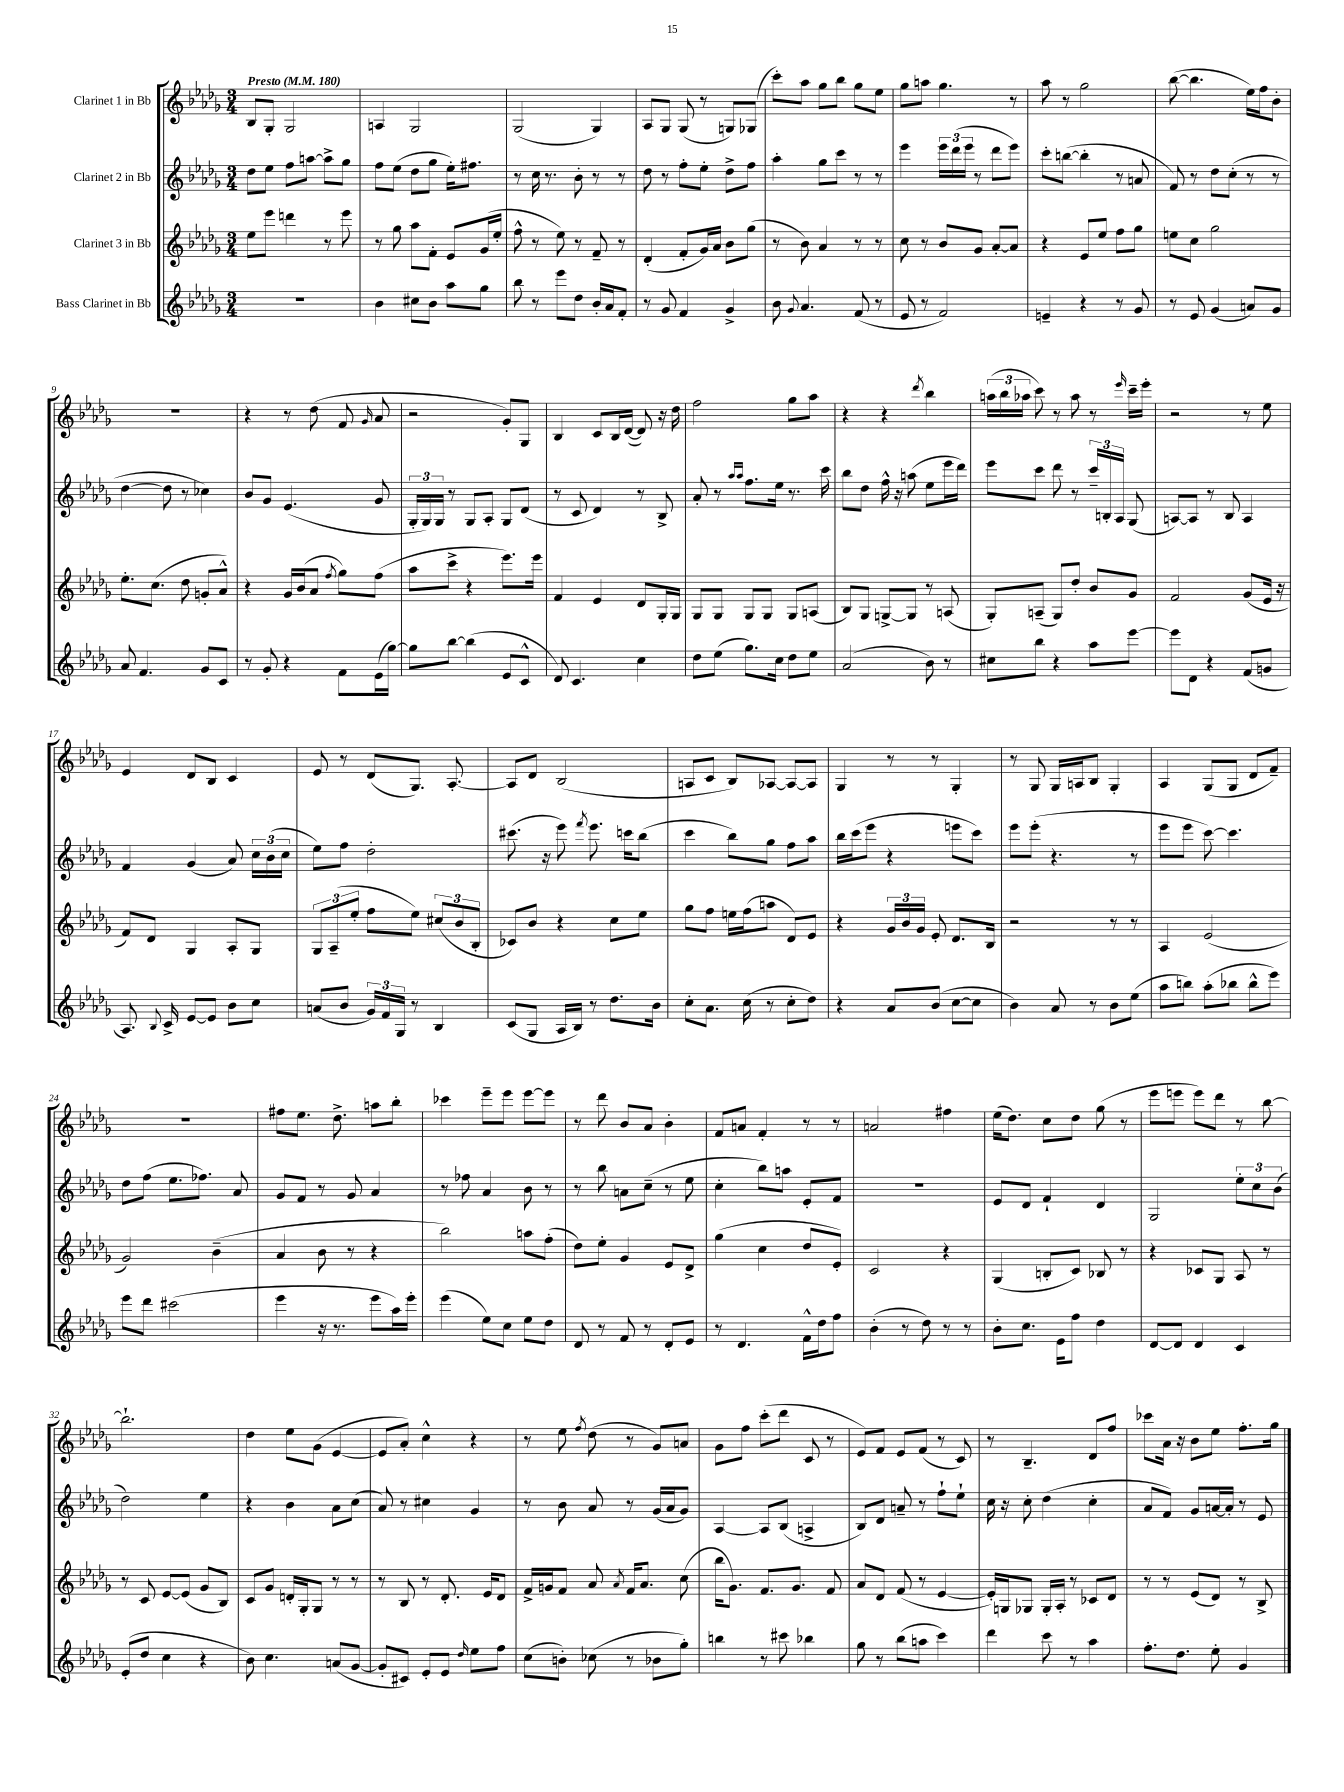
<<
\new StaffGroup <<
\new Staff = "s0" \with { instrumentName = "Clarinet 1 in Bb" } {
    \clef treble \key des \major \numericTimeSignature \time 3/4 \tempo "Presto" 4 = 180
    \autoBeamOff bes8[ ges8]-. ges2 |
    a4 ges2 |
    ges2( ges4) |
    aes8[ ges8] ges8( r8 g8[) ges8]( |
    c'''8[-.) aes''8] ges''8[ bes''8] ges''8[ ees''8] |
    ges''8[ a''8] ges''4. r8 |
    aes''8 r8 ges''2 |
    bes''8~( bes''4. ees''16[) f''16 bes'8]-. |
    R2. |
    r4 r8 des''8( f'8 \grace { ges'16 } aes'8 |
    r2 ges'8[-.) ges8] |
    bes4 c'8[ bes16 des'16]~( des'8) r16 des''16 |
    f''2 ges''8[ aes''8] |
    r4 r4 \acciaccatura { des'''8 } bes''4 |
    \tuplet 3/2 { a''16[( bes''16 aes''16] } c'''8) r8 aes''8 r8 \grace { ees'''16 } c'''16[-- ees'''16]-. |
    r2 r8 ees''8 |
    ees'4 des'8[ bes8] c'4 |
    ees'8 r8 des'8[( ges8.]) aes8.~-. |
    aes8[ des'8] bes2( |
    a8[ c'8] bes8[) aes8]~ aes8[~ aes8] |
    ges4 r8 r8 ges4-. |
    r8 ges8 ges16[ a16 bes8] ges4-. |
    aes4 ges8[( ges8] des'8[ f'8]--) |
    R2. |
    fis''8[ ees''8.] des''8.-> a''8[ bes''8]-. |
    ces'''4 ees'''8[-- ees'''8] ees'''8[~ ees'''8] |
    r8 des'''8 bes'8[ aes'8] bes'4-. |
    f'8[ a'8] f'4-. r8 r8 |
    a'2 fis''4 |
    ees''16[( des''8.]) c''8[ des''8] ges''8( r8 |
    ees'''8[ e'''8] e'''8[) des'''8] r8 bes''8~ |
    bes''2.-! |
    des''4 ees''8[ ges'8]( ees'4~ |
    ees'8[ aes'8]-.) c''4-^ r4 |
    r8 ees''8 \acciaccatura { f''8 } des''8( r8 ges'8[) a'8] |
    ges'8[ f''8] c'''8[-.( des'''8] c'8 r8 |
    ees'8[) f'8] ees'8[ f'8]( r8 c'8) |
    r8 bes4.-- des'8[ f''8] |
    ces'''8[ aes'16] r16 bes'8[ ees''8] f''8.[-. ges''16] \bar "|." |
}
\new Staff = "s1" \with { instrumentName = "Clarinet 2 in Bb" } {
    \clef treble \key des \major \numericTimeSignature \time 3/4
    \autoBeamOff des''8[ ees''8] f''8[ a''8]~ a''8[-> ges''8] |
    f''8[ ees''8]( des''8[ ges''8] ees''16[-.) fis''8.] |
    r8 c''16 r8. bes'8-. r8 r8 |
    des''8 r8 f''8[-. ees''8]-. des''8[-> f''8] |
    aes''4-. ges''8[ c'''8] r8 r8 |
    ees'''4 \tuplet 3/2 { ees'''16[ des'''16( ees'''16] } r8 des'''8[ ees'''8]) |
    c'''8[-. b''8]~( b''4-. r8 a'8 |
    f'8) r8 des''8[ c''8]-.( r8 r8 |
    des''4~ des''8 r8 ces''4) |
    bes'8[ ges'8] ees'4.( ges'8 |
    \tuplet 3/2 { ges16[-. ges16) ges16] } r8 ges8[ aes8]-. ges8[ des'8]( |
    r8 c'8 des'4) r8 bes8-> |
    aes'8-. r8 \grace { aes''16[ aes''16] } f''8.[ ees''16] r8. c'''16 |
    bes''8[ des''8] f''16-^ r16 a''8( ees''8[ ees'''16 des'''16]) |
    ees'''8[ c'''8] des'''8 r8 \tuplet 3/2 { c'''16[-- b16-. aes16] } ges8( |
    a8[~) a8] r8 bes8 a4 |
    f'4 ges'4( aes'8) \tuplet 3/2 { c''16[ bes'16( c''16] } |
    ees''8[) f''8] des''2-. |
    cis'''8.( r16 ees'''8) \acciaccatura { f'''8 } ees'''8. c'''16[ bes''8]( |
    c'''4 bes''8[) ges''8] f''8[ aes''8] |
    bes''16[ c'''16( ees'''8] r4 e'''8[ c'''8]) |
    ees'''8[ ees'''8]-.( r4. r8 |
    ees'''8[ ees'''8] c'''8~) c'''4. |
    des''8[ f''8]( ees''8.[ fes''8.]) aes'8 |
    ges'8[ f'8] r8 ges'8 aes'4 |
    r8 fes''8 aes'4 bes'8 r8 |
    r8 bes''8 a'8[ c''8]--( r8 ees''8 |
    c''4-. bes''8[) a''8] ees'8[-. f'8] |
    R2. |
    ees'8[ des'8] f'4-! des'4 |
    ges2 \tuplet 3/2 { ees''8[-. c''8 bes'8]( } |
    des''2) ees''4 |
    r4 bes'4 aes'8[ c''8]( |
    aes'8) r8 cis''4 ges'4 |
    r8 bes'8 aes'8 r8 ges'16[( aes'16 ges'8]) |
    aes4~ aes8[ bes8]( a4-> |
    bes8[) des'8] a'8-- r8 f''8[-! ees''8]-! |
    c''16 r16 c''8-. des''4( c''4-. |
    aes'8[ f'8]) ges'8[ a'16~ a'16]-. r8 ees'8 \bar "|." |
}
\new Staff = "s2" \with { instrumentName = "Clarinet 3 in Bb" } {
    \clef treble \key des \major \numericTimeSignature \time 3/4
    \autoBeamOff ees''8[ ees'''8] d'''4 r8 ees'''8 |
    r8 ges''8 aes''8[ f'8]-. ees'8[ ges'16( ees''16]-. |
    f''8-^ r8 ees''8) r8 f'8-- r8 |
    des'4-.( f'8[-. ges'16) aes'16] bes'8[ ges''8]( |
    r8 bes'8) aes'4 r8 r8 |
    c''8 r8 bes'8[ ges'8] aes'8[~-. aes'8] |
    r4 ees'8[ ees''8] f''8[ ges''8] |
    e''8[ c''8] ges''2 |
    ees''8.[-. c''8.]( des''8 g'8[-. aes'8]-^) |
    r4 ges'16[ bes'16( aes'8] \acciaccatura { f''8 } ges''8[) f''8]( |
    aes''8[ c'''8]-> r4 ees'''8.[) ees'''16] |
    f'4 ees'4 des'8[ ges16-. ges16] |
    ges8[ ges8] ges8[ ges8] ges8[ a8]( |
    bes8[) ges8] g8[~-> g8] r8 a8( |
    ges8[-.) a8]--( ges8[) des''8]-. bes'8[ ges'8] |
    f'2 ges'8[( ees'16] r16 |
    f'8[) des'8] ges4 aes8[-. ges8] |
    \tuplet 3/2 { ges8[ aes8--( ees''8]-. } f''8[ ees''8]) \tuplet 3/2 { cis''8[( bes'8 bes8]-. } |
    ces'8[) bes'8] r4 c''8[ ees''8] |
    ges''8[ f''8] e''16[ f''16( a''8] des'8[) ees'8] |
    r4 \tuplet 3/2 { ges'16[ bes'16 ges'16] } ees'8-. des'8.[ bes16] |
    r2 r8 r8 |
    aes4 ees'2( |
    ges'2) bes'4--( |
    aes'4 bes'8 r8 r4 |
    bes''2) a''8[ f''8]-.( |
    des''8[) ees''8]-. ges'4 ees'8[ des'8]-> |
    ges''4( c''4 des''8[ ees'8]-.) |
    c'2 r4 |
    ges4( b8[-. c'8]) bes8 r8 |
    r4 ces'8[ ges8] aes8 r8 |
    r8 c'8 ees'8[~ ees'8]( ges'8[ bes8]) |
    c'8[ ges'8] d'16[-. ges16-. ges8] r8 r8 |
    r8 bes8 r8 des'8.-. ees'16[ des'8] |
    f'16[-> g'16 f'8] aes'8 \acciaccatura { aes'8 } f'16[ aes'8.] c''8( |
    bes''16[ ges'8.]) f'8.[ ges'8.] f'8 |
    aes'8[ des'8] f'8( r8 ees'4~ |
    ees'16[-.) g16 ges8] ges16[-. aes16]-. r8 ces'8[ des'8] |
    r8 r8 ees'8[( des'8]) r8 bes8-> \bar "|." |
}
\new Staff = "s3" \with { instrumentName = "Bass Clarinet in Bb" } {
    \clef treble \key des \major \numericTimeSignature \time 3/4
    \autoBeamOff R2. |
    bes'4 cis''8[ bes'8] aes''8[ ges''8] |
    bes''8 r8 ees'''8[ des''8] bes'16[-. aes'16 f'8]-. |
    r8 ges'8 f'4 ges'4-> |
    bes'8 \appoggiatura { ges'8 } aes'4. f'8( r8 |
    ees'8 r8 f'2) |
    e'4-- r4 r8 ges'8 |
    r8 ees'8 ges'4( a'8[) ges'8] |
    aes'8 f'4. ges'8[ c'8] |
    r8 ges'8-. r4 f'8[ ees'16( ges''16]~) |
    ges''8[ bes''8]~ bes''4( ees'8[ c'8]-^ |
    des'8) c'4. c''4 |
    des''8[ ees''8]( ges''8.[) c''16] des''8[ ees''8] |
    aes'2( bes'8) r8 |
    cis''8[ bes''8] r4 aes''8[ ees'''8]~ |
    ees'''8[ des'8] r4 f'8[( g'8] |
    aes8.) \appoggiatura { bes8 } c'16-> ees'8[~ ees'8] bes'8[ c''8] |
    a'8[( bes'8] \tuplet 3/2 { ges'16[) f'16 ges16] } r8 bes4 |
    c'8[( ges8] aes16[ bes16]) r8 des''8.[ bes'16] |
    c''8[-. aes'8.] c''16( r8 c''8[-. des''8]) |
    r4 aes'8[ bes'8]( c''8[~ c''8] |
    bes'4) aes'8 r8 bes'8[ ees''8]( |
    aes''8[ b''8]) aes''8[-.( bes''8] bes''8[-^ ees'''8]) |
    ees'''8[ des'''8] cis'''2( |
    ees'''4 r16 r8. ees'''8[ aes''16) ees'''16]-. |
    ees'''4( ees''8[) c''8] ees''8[ des''8] |
    des'8 r8 f'8 r8 des'8[-. ees'8] |
    r8 des'4. f'16[-^ des''16 f''8] |
    bes'4-.( r8 des''8) r8 r8 |
    bes'8[-. c''8.] ees'16[ f''8] des''4 |
    des'8[~ des'8] des'4 c'4 |
    ees'8[-.( des''8] c''4 r4 |
    bes'8) c''4. a'8[( ges'8]~ |
    ges'8[-. cis'8]) ees'8[-. ees'8] \grace { des''16 } ees''8[ f''8] |
    c''8[( b'8]-.) ces''8( r8 bes'8[ ges''8]-.) |
    b''4 r8 cis'''8 bes''4 |
    ges''8 r8 bes''8[( a''8] c'''4) |
    des'''4 c'''8 r8 aes''4 |
    f''8.[-. des''8.] ees''8-. ges'4 \bar "|." |
}
>>
>>
